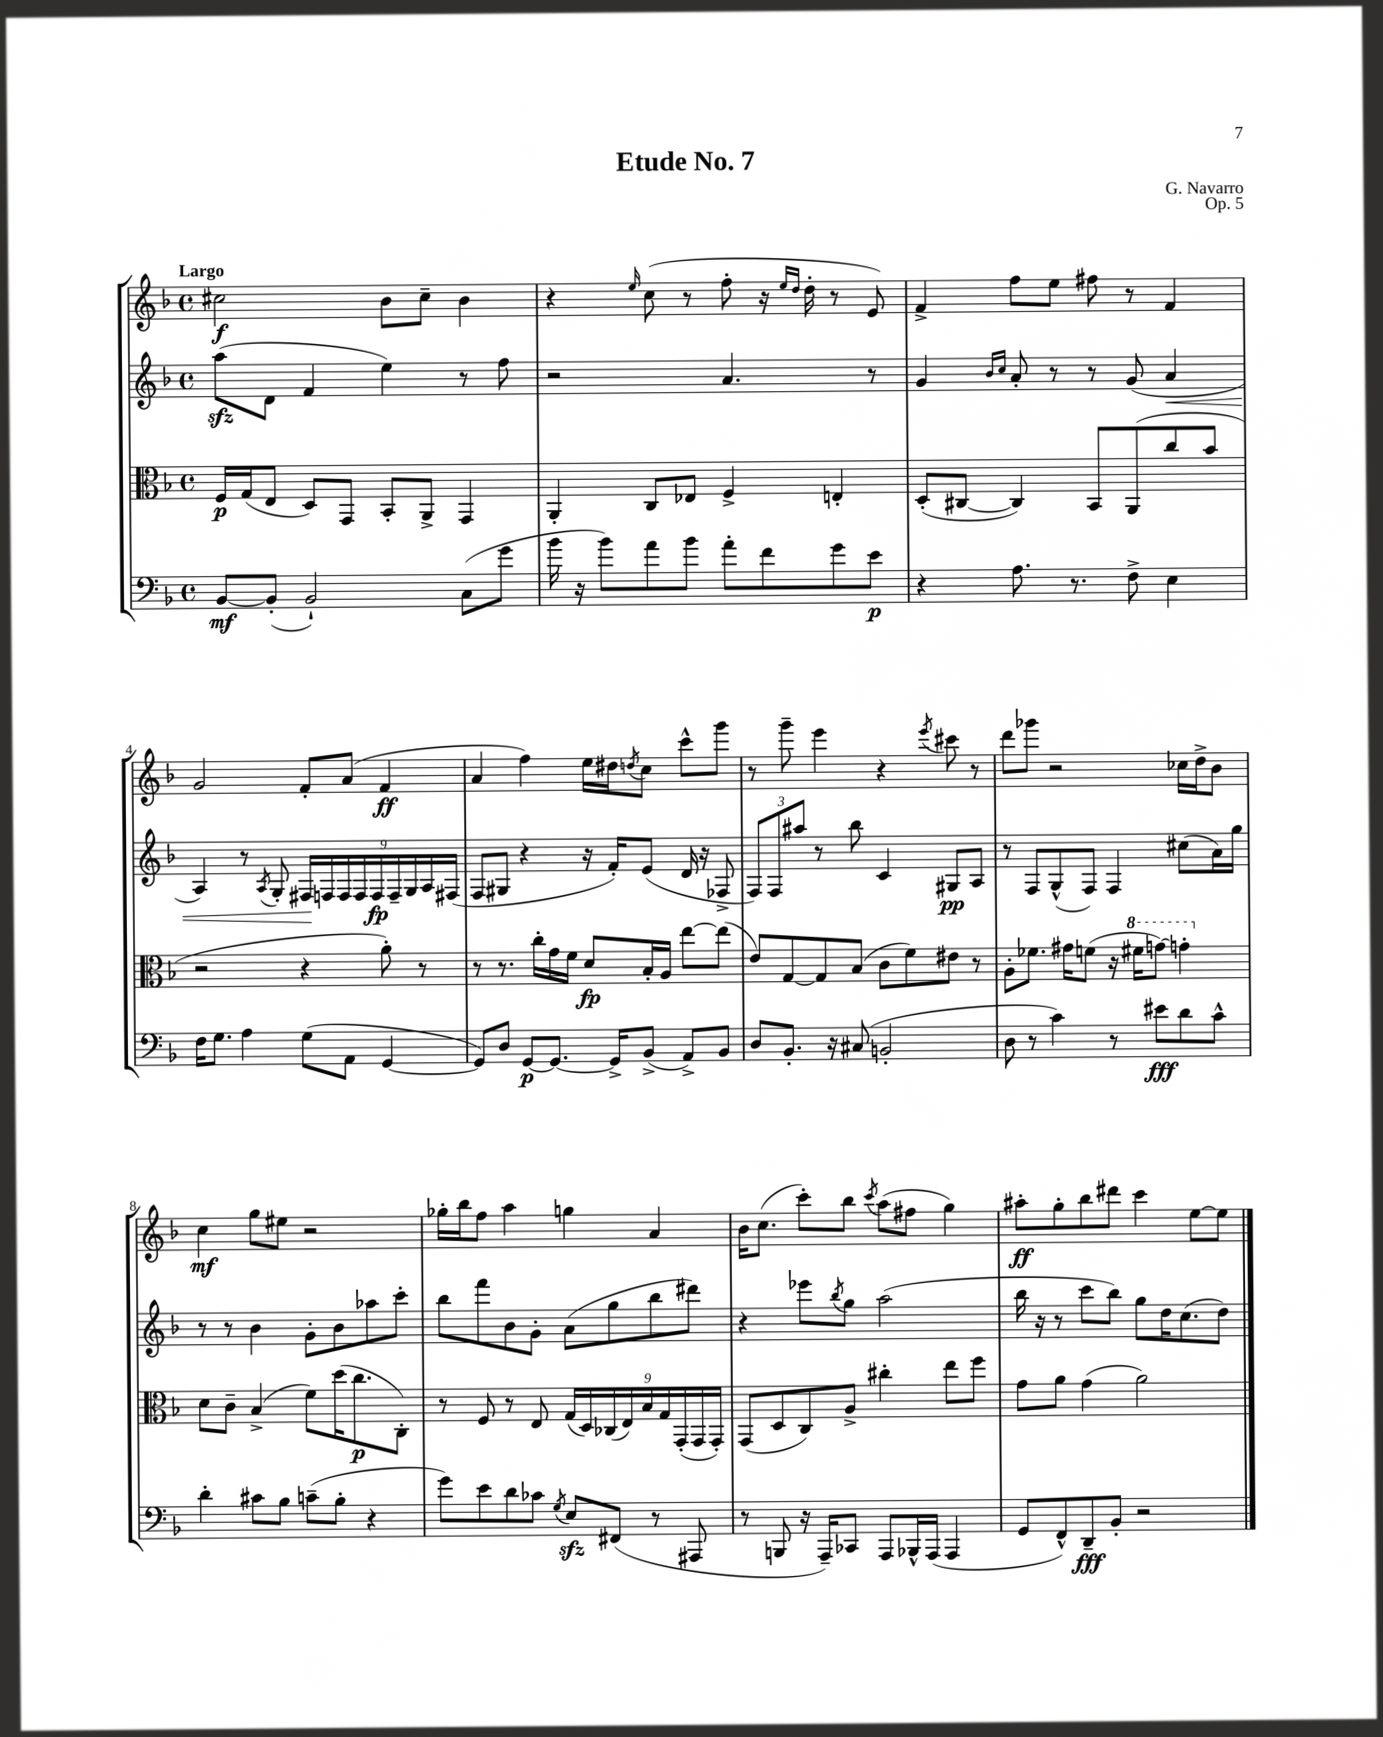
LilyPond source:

\header { title = "Etude No. 7" composer = "G. Navarro" opus = "Op. 5" }
<<
\new StaffGroup <<
\new Staff = "s0" {
    \clef treble \key f \major \defaultTimeSignature \time 4/4 \tempo "Largo"
    cis''2\f bes'8 cis''8-- bes'4 |
    r4 \grace { e''16 } c''8( r8 f''8-. r16 \grace { e''16 d''16 } d''16-. r8 e'8) |
    f'4-> f''8 e''8 fis''8 r8 f'4 |
    g'2 f'8-. a'8( f'4\ff |
    a'4 f''4) e''16 dis''16 \acciaccatura { d''8 } c''8 c'''8-^ g'''8 |
    r8 g'''8-- e'''4 r4 \acciaccatura { e'''8 } cis'''8 r8 |
    d'''8 ges'''8 r2 ces''16 d''16-> bes'8 |
    c''4\mf g''8 eis''8 r2 |
    ges''16-. bes''16 f''8 a''4 g''4 a'4 |
    bes'16 c''8.( c'''8-.) bes''8 \acciaccatura { c'''8 } a''8( fis''8 g''4) |
    ais''8-.\ff g''8-. bes''8 dis'''8 c'''4 e''8~ e''8 \bar "|." |
}
\new Staff = "s1" {
    \clef treble \key f \major \defaultTimeSignature \time 4/4
    a''8\sfz( d'8 f'4 e''4) r8 f''8 |
    r2 a'4. r8 |
    g'4 \grace { bes'16 c''16 } a'8-. r8 r8 g'8( a'4\< |
    a4) r8 \acciaccatura { a8 } g8-. \tuplet 9/8 { fis16\! f16 f16 f16 f16\fp f16-- g16 a16 fis16( } |
    f8 gis8 r4 r16 f'16-.) e'8( d'16 r16 fes8-> |
    \tuplet 3/2 { f8) f8 ais''8 } r8 bes''8 c'4 gis8\pp a8 |
    r8 f8 g8-^( f8) f4 cis''8( a'16) g''16 |
    r8 r8 bes'4 g'8-. bes'8 aes''8 c'''8-. |
    bes''8 f'''8 bes'8 g'8-. a'8( g''8 bes''8 dis'''8) |
    r4 ees'''8 \acciaccatura { bes''8 } g''8 a''2( |
    bes''16 r16 r8 c'''8 bes''8) g''8 d''16 c''8.( d''8) \bar "|." |
}
\new Staff = "s2" {
    \clef alto \key f \major \defaultTimeSignature \time 4/4
    f16\p g16( e8 d8) g,8 bes,8-. a,8-> g,4 |
    a,4-. c8 ees8 f4-> e4-. |
    d8-.( cis8~ cis4) bes,8 a,8( c''8 bes'8 |
    r2 r4 a'8-.) r8 |
    r8 r8. c''16-. g'16 f'16 d'8\fp bes16-. a16 e''8~ e''8( |
    e'8) g8~ g8 bes8( c'8 f'8) eis'8 r8 |
    a8-. fes'8. gis'16 f'8( r16 \ottava #1 fis''16 g''!8~) g''!4-. \ottava #0 |
    d'8 c'8-- bes4->( f'8) d''16( c''8.\p c8-.) |
    r8 f8 r8 e8 \tuplet 9/8 { g16( d16) ces16( e16) bes16 g16 g,16-.( g,16 g,16-.) } |
    g,8( d8 c8) a8-> cis''4-. e''8 f''8 |
    g'8 a'8 g'4( a'2) \bar "|." |
}
\new Staff = "s3" {
    \clef bass \key f \major \defaultTimeSignature \time 4/4
    bes,8~\mf bes,8-.( bes,2-!) c8( g'8 |
    bes'16 r16 bes'8) a'8 bes'8 a'8-. f'8 g'8 e'8\p |
    r4 a8. r8. f8-> e4 |
    f16 g8. a4 g8( a,8 g,4~ |
    g,8) d8 g,8~\p g,8.~ g,16-> bes,8->( a,8->) bes,8 |
    d8 bes,8.-. r16 cis8( b,2-. |
    d8 r8 c'4) r8 eis'8\fff d'8 c'8-^ |
    d'4-. cis'8 bes8 c'8--( bes8-. r4 |
    g'8) e'8 d'8 ces'8 \acciaccatura { g8 } e8\sfz fis,8( r8 ais,,8 |
    r8 b,,8 r16 a,,16--) ces,8 a,,8 bes,,16-^ a,,16( a,,4 |
    g,8 f,8-^) d,8--\fff bes,8-. r2 \bar "|." |
}
>>
>>
